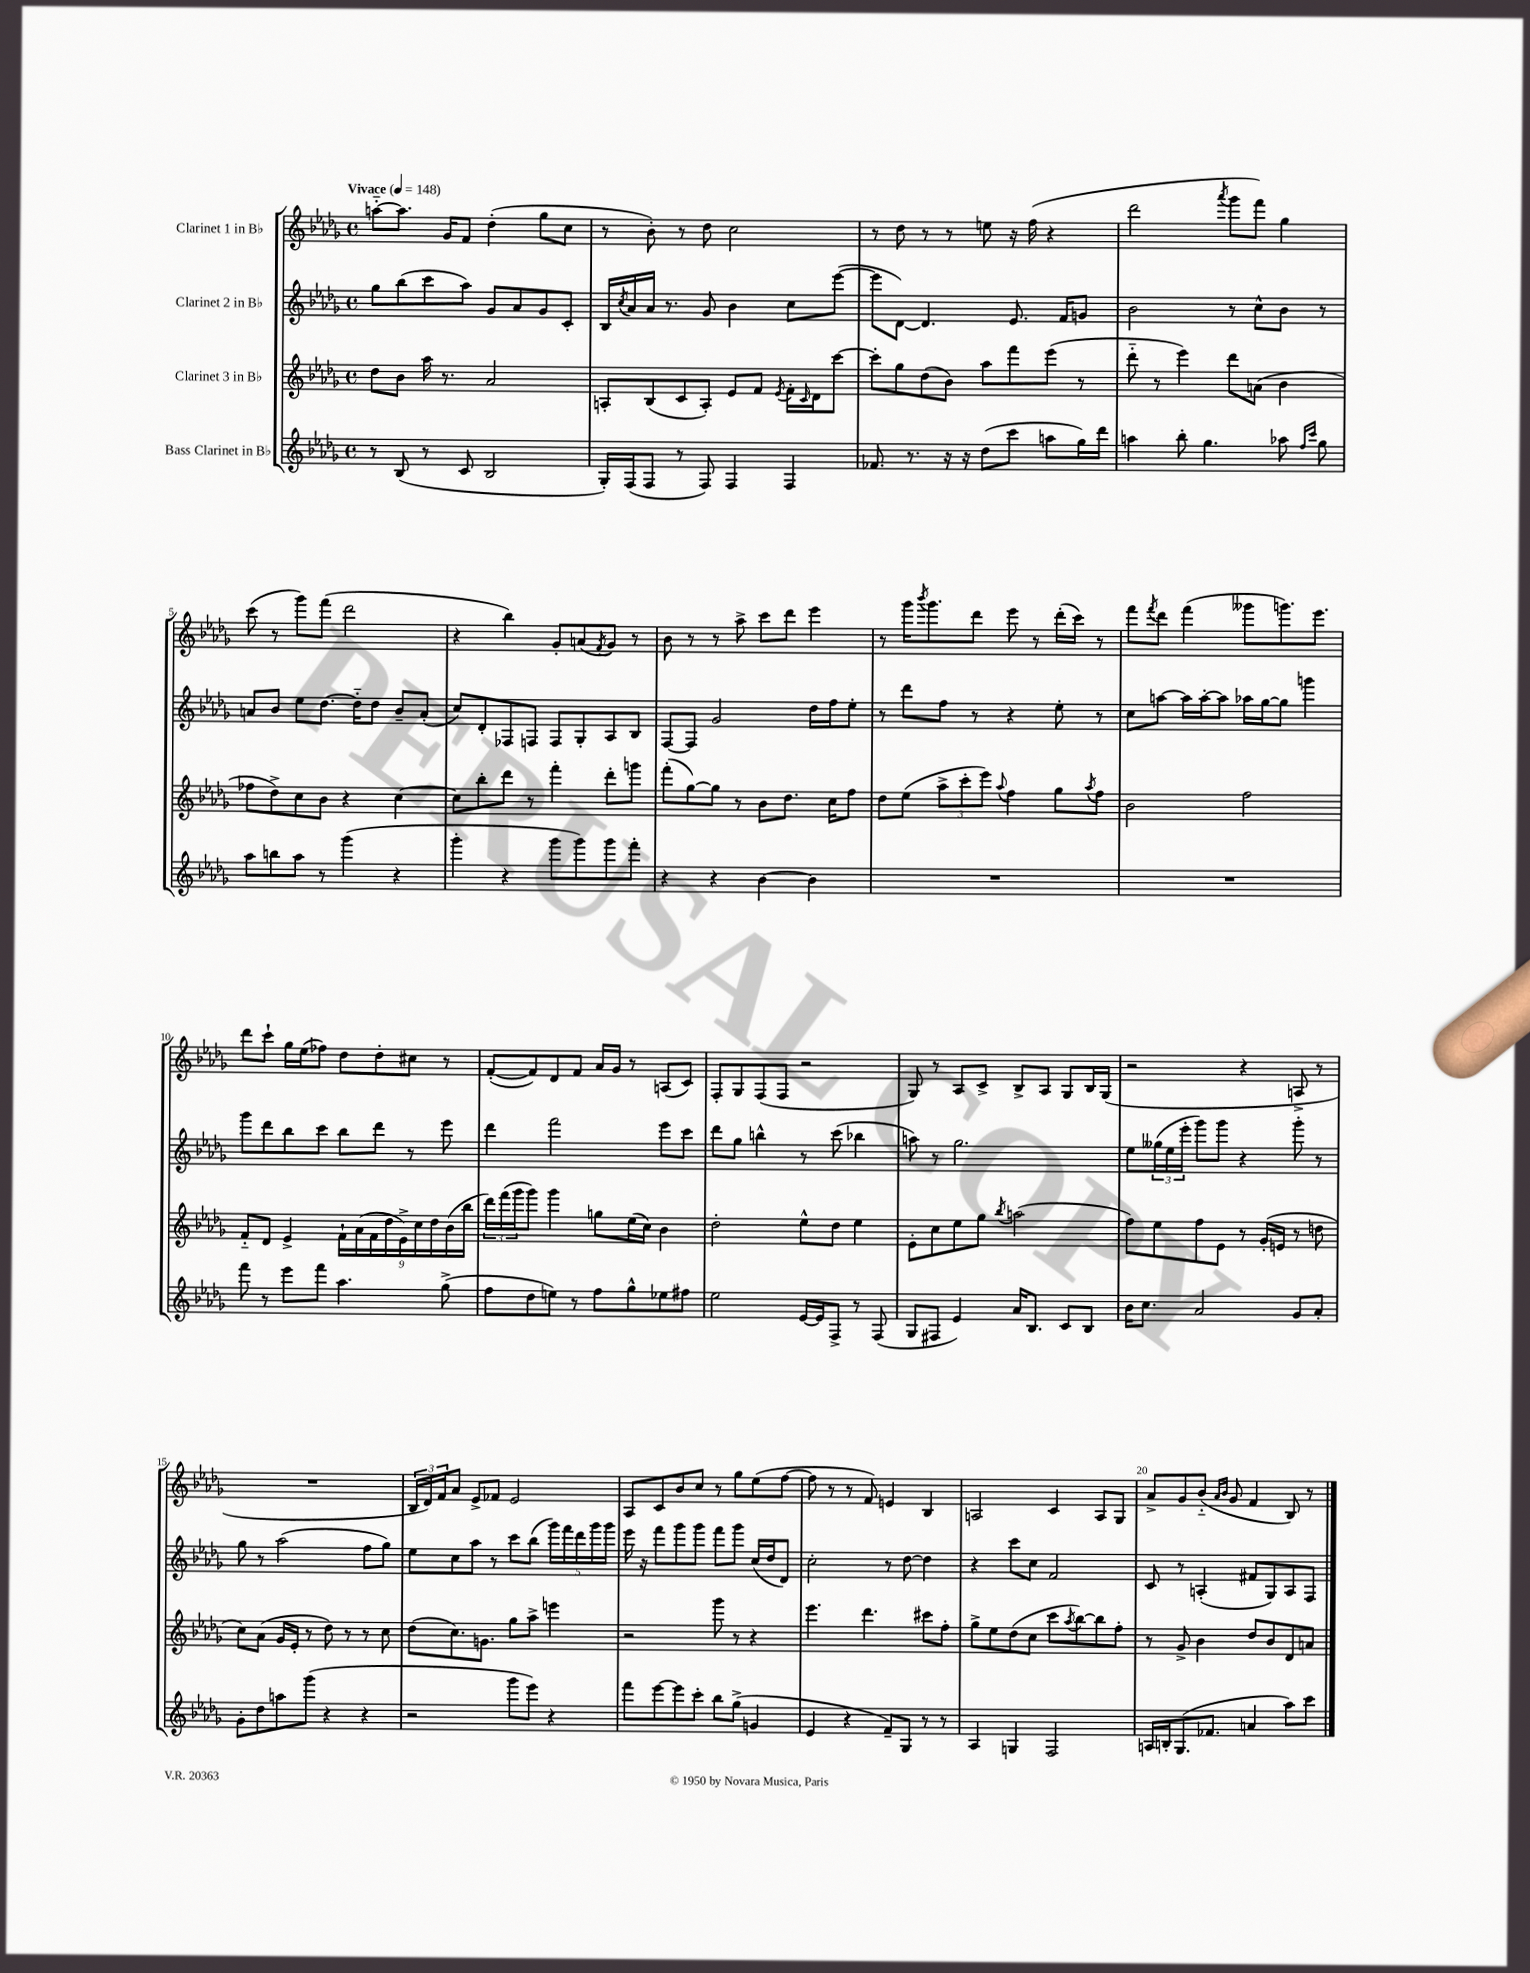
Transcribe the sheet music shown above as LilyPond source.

<<
\new StaffGroup <<
\new Staff = "s0" \with { instrumentName = "Clarinet 1 in Bb" } {
    \clef treble \key des \major \defaultTimeSignature \time 4/4 \tempo "Vivace" 4 = 148
    a''8~-_ a''8. ges'16 f'8 des''4-.( ges''8 c''8 |
    r8 bes'8-.) r8 des''8 c''2 |
    r8 des''8 r8 r8 e''8 r16 f''16( r4 |
    des'''2 \acciaccatura { aes'''8 } ges'''8 f'''8) ges''4 |
    c'''8( r8 ges'''8) f'''8( des'''2 |
    r4 bes''4) ges'8-. a'8( \acciaccatura { f'8 } ges'8) r8 |
    bes'8 r8 r8 aes''8-> c'''8 des'''8 ees'''4 |
    r8 ges'''16 \acciaccatura { bes'''8 } ges'''8. des'''8 ees'''8 r8 des'''16-.( c'''16) r8 |
    f'''8 \acciaccatura { f'''8 } des'''8 f'''4( geses'''8 g'''8.) ees'''8. |
    des'''8 c'''8-! ges''16 ees''16( fes''8) des''8 des''8-. cis''8 r8 |
    f'8~-.( f'8) des'8 f'8 aes'16 ges'16 r8 a8( c'8) |
    f8-. ges8 f8( f8 r2 |
    ges8) r8 aes8 c'8-> bes8-> aes8 ges8 bes16 ges16( |
    r2 r4 a8-> r8 |
    R1 |
    \tuplet 3/2 { bes16 des'16) f'16 } aes'8 ees'8-> fes'8 ees'2 |
    aes8 c'8 bes'8 c''8 r8 ges''8 ees''8( f''8~ |
    f''8 r8 r8 f'8) e'4 bes4 |
    a2 c'4 a8 ges8 |
    aes'8-> ges'8 bes'8-_( \grace { aes'16 bes'16 } ges'8 f'4 bes8) r8 \bar "|." |
}
\new Staff = "s1" \with { instrumentName = "Clarinet 2 in Bb" } {
    \clef treble \key des \major \defaultTimeSignature \time 4/4
    ges''8 bes''8( c'''8 aes''8) ges'8 aes'8 ges'8 c'8-. |
    bes16 \acciaccatura { c''8 } aes'16 aes'16 r8. ges'8 bes'4 c''8 ees'''8~( |
    ees'''8 des'8~) des'4. ees'8. f'16 g'8 |
    bes'2 r8 c''8-^ bes'8 r8 |
    a'8 bes'8 ees''8 des''8.~ des''16-_ des''8 bes'8-- a'8-.( |
    c''8) des'8-. fes8 f8 f8 ges8-. aes8 bes8 |
    f8~ f8 ges'2 des''16 f''16 ees''8-. |
    r8 des'''8 f''8 r8 r4 ees''8-. r8 |
    c''8 a''8~ a''16 a''16~-. a''8 aes''16 ges''16~ ges''8 g'''4 |
    ges'''8 des'''8 bes''8 c'''8 bes''8 des'''8 r8 ees'''8 |
    des'''4 f'''2 ees'''8 c'''8 |
    des'''8 ges''8 b''4-^ r8 c'''8( bes''4 |
    a''8) r8 ges''2. |
    ees''8 \tuplet 3/2 { geses''16( ees''16 ees'''16-. } ges'''8) ges'''8 r4 ges'''8-. r8 |
    ges''8 r8 aes''2( f''8 ges''8) |
    ees''8 c''8 aes''8 r8 c'''8 bes''8( \tuplet 5/4 { ges'''16) f'''16 des'''16 ges'''16 ges'''16 } |
    ees'''16 r16 f'''8 ges'''8 ges'''8 f'''8 ges'''8 c''16( des''16 des'8) |
    c''2-. r8 des''8~ des''4 |
    r4 c'''8 c''8 f'2 |
    c'8 r8 a4-.( fis'8 ges8) a8 f8 \bar "|." |
}
\new Staff = "s2" \with { instrumentName = "Clarinet 3 in Bb" } {
    \clef treble \key des \major \defaultTimeSignature \time 4/4
    des''8 bes'8 aes''16 r8. aes'2 |
    a8-. bes8( c'8 a8-.) ees'8 f'8 \acciaccatura { ees'8 } f'16-. \grace { c'16 } des'16 c'''8~ |
    c'''8-. ges''8 des''8( bes'8) aes''8 f'''8 ees'''8( r8 |
    des'''8-_ r8 ees'''4) des'''8 a'8( bes'4 |
    fes''8 des''8->) c''8 bes'8 r4 c''4~ |
    c''8 bes''8-. des'''8 r8 f'''4-. des'''8-. g'''8 |
    f'''8-.( ges''8~) ges''8 r8 bes'8 des''8. c''16 f''8 |
    des''8 ees''8( \tuplet 3/2 { aes''8-> c'''8-. ees'''8) } \appoggiatura { aes''8 } f''4 ges''8 \acciaccatura { aes''8 } f''8 |
    bes'2 f''2 |
    f'8-_ des'8 ees'4-> \tuplet 9/8 { f'16-! aes'16( f'16 des''16 ees'16->) c''16 des''16 bes'16( bes''16 } |
    \tuplet 3/2 { des'''16) f'''16( ges'''16 } ges'''8) ges'''4 g''8 ees''16( c''16) bes'4 |
    des''2-. ees''8-^ des''8 ees''4 |
    ees'8-. c''8 ees''8 ges''8 \acciaccatura { bes''8 } a''2( |
    f''8) ees''8 f''8 ees'8 r8 ges'16-.( e'16 r8 d''8 |
    c''8) aes'8( ges'16 ees'16-. r8 des''8) r8 r8 c''8 |
    des''8( c''8.) g'8. ges''8 aes''8-> e'''4 |
    r2 ges'''8 r8 r4 |
    ees'''4. des'''4. cis'''8 f''8-. |
    ges''8-> ees''8 des''8( c''8 c'''8 \acciaccatura { aes''8 } bes''8~) bes''8 f''8-. |
    r8 ges'8-> bes'4 des''8 bes'8 des'8 a'8 \bar "|." |
}
\new Staff = "s3" \with { instrumentName = "Bass Clarinet in Bb" } {
    \clef treble \key des \major \defaultTimeSignature \time 4/4
    r8 bes8( r8 c'8 bes2 |
    ges16-.) f16( f8 r8 f8) f4 f4 |
    fes'8. r8. r16 r16 des''8( c'''8 a''8 ges''16) des'''16 |
    a''4 bes''8-. ges''4. aes''8 \grace { f''16 c'''16 } ges''8 |
    aes''8 b''8 aes''8 r8 ges'''4( r4 |
    ges'''4-. r4 ges'''8 ges'''8) ges'''8 f'''8-. |
    r4 r4 bes'4~ bes'4 |
    R1 |
    R1 |
    f'''8 r8 ees'''8 f'''8 aes''4. ges''8->( |
    f''8 des''8 e''8) r8 f''8 ges''8-^ ees''8 fis''8 |
    ees''2 ees'16~ ees'16 f8-> r8 f8( |
    ges8 fis8 ees'4) aes'16 bes8. c'8 bes8 |
    bes'16 c''8. aes'2 ges'8 aes'8-. |
    ges'8-. des''8 a''8 ges'''8( r4 r4 |
    r2 ges'''8 ees'''8) r4 |
    f'''8 ees'''8~ ees'''8 c'''8-. bes''8 ges''8->( g'4 |
    ees'4 r4 f'8--) ges8 r8 r8 |
    aes4 g4 f2 |
    a16 b16-. ges8.( fes'8. a'4 aes''8) c'''8 \bar "|." |
}
>>
>>
\layout { \context { \Score \override BarNumber.break-visibility = ##(#f #t #t) barNumberVisibility = #(every-nth-bar-number-visible 5) } }
